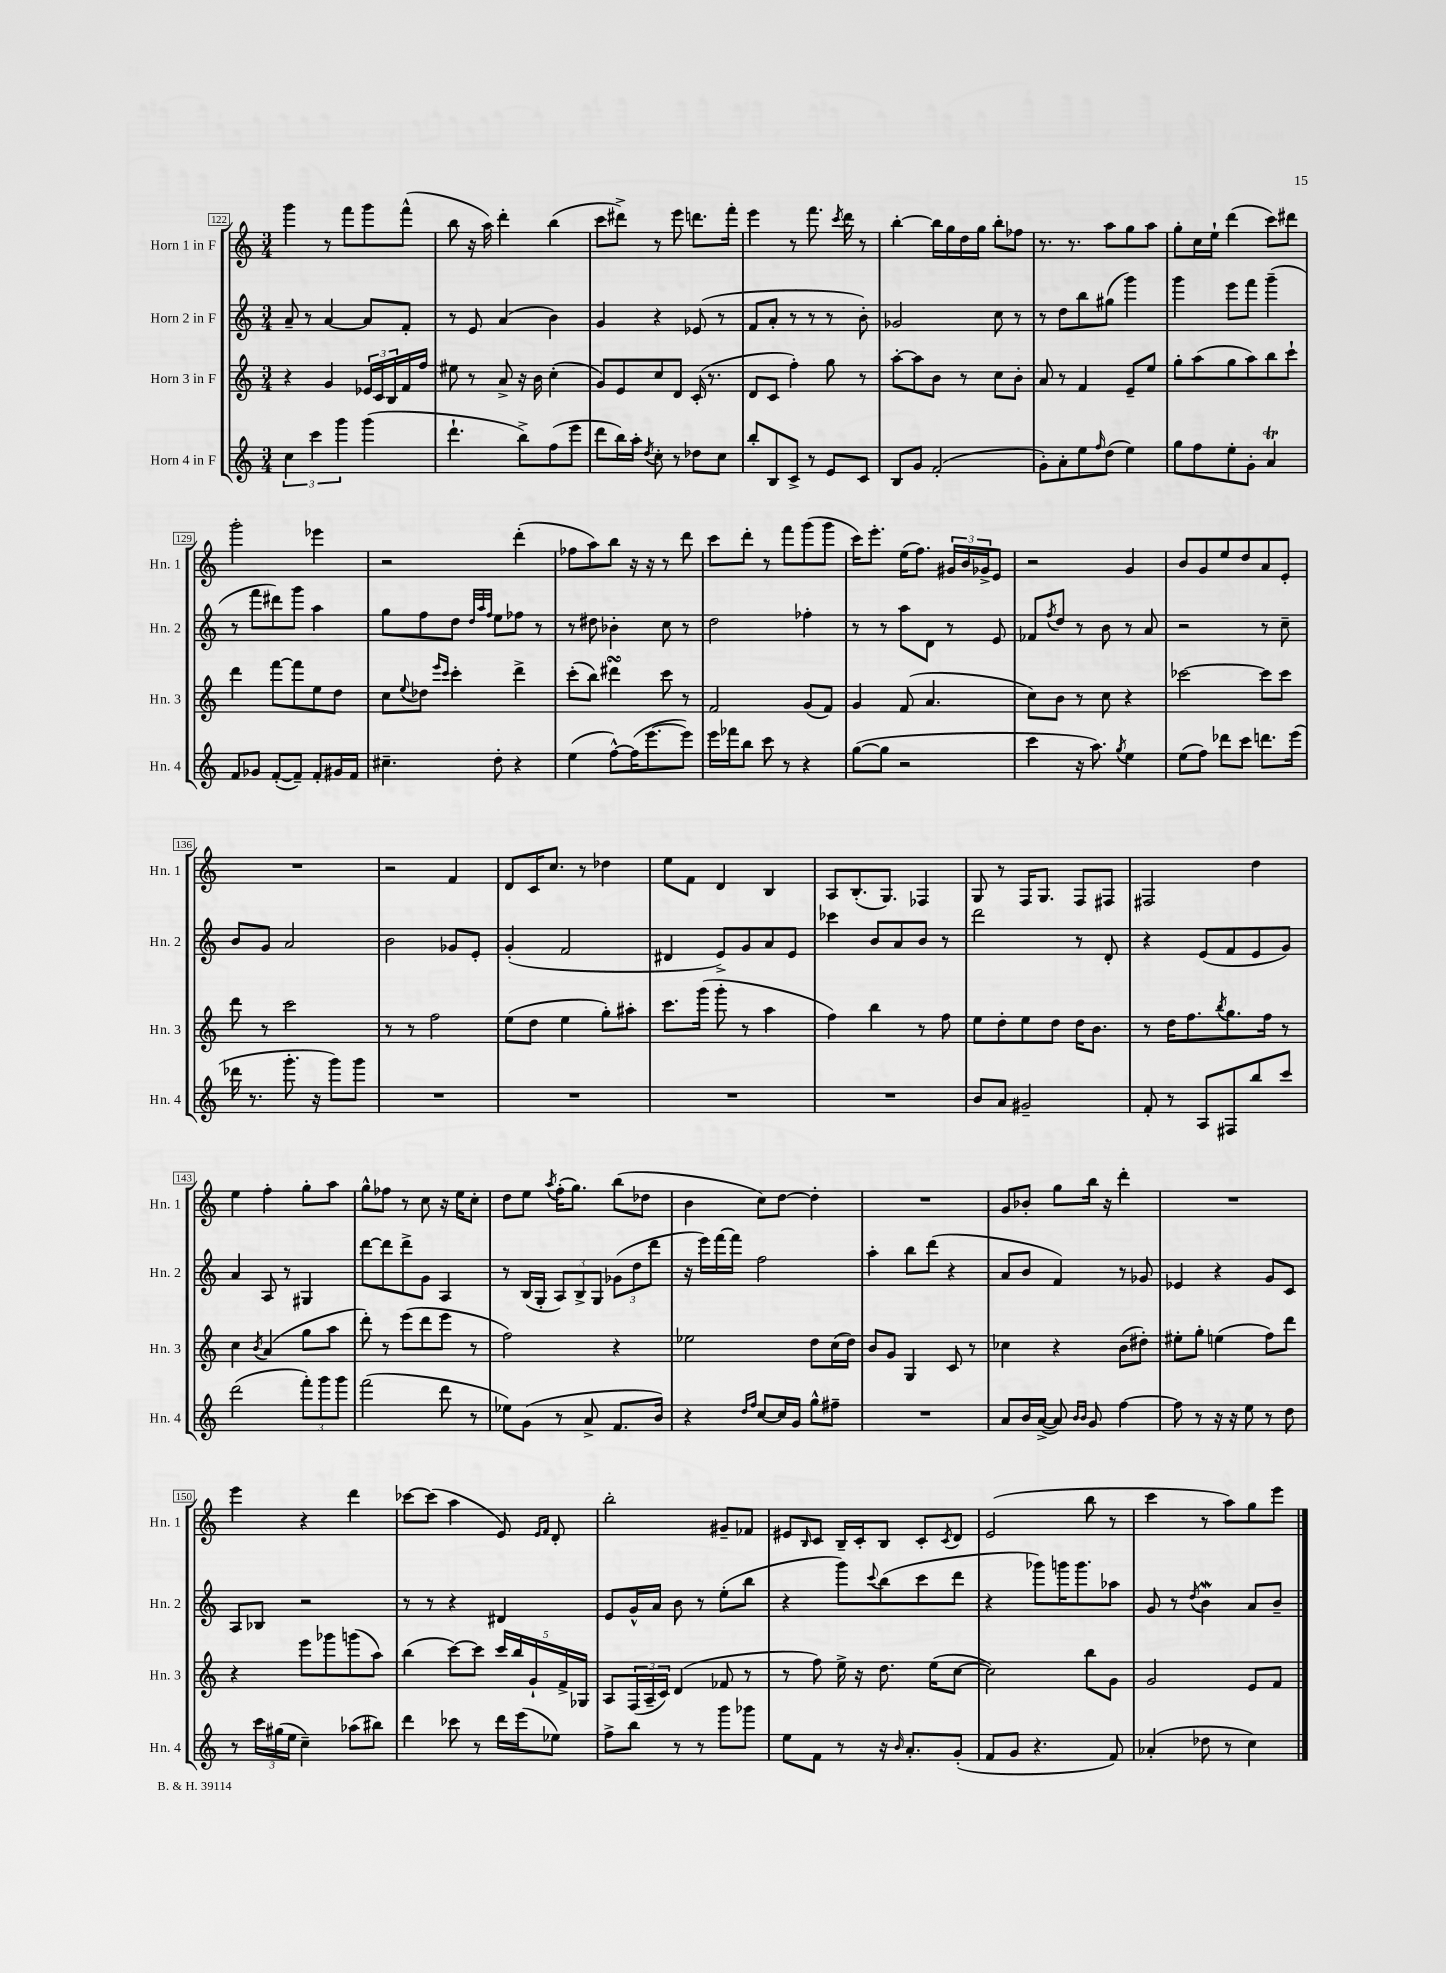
<<
\new StaffGroup <<
\new Staff = "s0" \with { instrumentName = "Horn 1 in F" shortInstrumentName = "Hn. 1" } {
    \clef treble \key c \major \numericTimeSignature \time 3/4
    g'''4 r8 f'''8 g'''8 f'''8-^( |
    b''8 r16 a''16) d'''4-. b''4( |
    c'''8 dis'''8->) r8 e'''8 d'''8. f'''16-. |
    e'''4 r8 f'''8. \acciaccatura { c'''8 } d'''16 r8 |
    b''4~-. b''16 g''16 d''16 g''16 b''8-. fes''8 |
    r8. r8. a''8 g''8 a''8 |
    g''8-. c''16 e''16-! d'''4( c'''8) dis'''8 |
    g'''2-. ees'''4 |
    r2 d'''4-.( |
    fes''8 a''8) b''8 r16 r16 r8 d'''8 |
    c'''8 d'''8-. r8 f'''8 g'''8( g'''8 |
    c'''16) e'''8.-. e''16( f''8.) \tuplet 3/2 { gis'16 b'16 ges'16-> } e'8 |
    r2 g'4 |
    b'8 g'8 e''8 d''8 a'8 e'8-. |
    R2. |
    r2 f'4 |
    d'8 c'16 c''8. r8 des''4 |
    e''8 f'8 d'4 b4 |
    a8 b8.-.( g8.) fes4 |
    g8 r8 f16 g8. f8 fis8 |
    fis2 d''4 |
    e''4 f''4-. g''8-. a''8 |
    g''8-^ fes''8 r8 c''8 r16 e''16 c''8-. |
    d''8 e''8 \acciaccatura { a''8 } f''16-.( g''8.) b''8( des''8 |
    b'4 c''8) d''8~ d''4-. |
    R2. |
    g'8 bes'8-. g''8 b''16 r16 d'''4-. |
    R2. |
    e'''4 r4 d'''4 |
    ces'''8~ ces'''8( a''4 e'8) \grace { e'16 f'16 } d'8-. |
    b''2-. gis'8-- fes'8 |
    eis'8 \grace { b16 } c'8 b16-- c'16-. b8 c'8-. \acciaccatura { c'8 } d'8 |
    e'2( b''8 r8 |
    c'''4 r8 a''8) g''8 e'''8 \bar "|." |
}
\new Staff = "s1" \with { instrumentName = "Horn 2 in F" shortInstrumentName = "Hn. 2" } {
    \clef treble \key c \major \numericTimeSignature \time 3/4
    a'8-- r8 a'4~ a'8 f'8-. |
    r8 e'8 a'4( b'4) |
    g'4 r4 ees'8( r8 |
    f'8 a'8-. r8 r8 r8 b'8-.) |
    ges'2 c''8 r8 |
    r8 d''8 b''8 gis''8( g'''4) |
    g'''4 e'''8 f'''8 g'''4--( |
    r8 f'''8 dis'''8) g'''8 a''4 |
    g''8 f''8 d''8 \grace { d''32 a''32 f''32 } e''8 fes''8 r8 |
    r8 dis''8 bes'4-. c''8 r8 |
    d''2 fes''4-. |
    r8 r8 a''8 d'8 r8 e'8 |
    fes'8 \acciaccatura { f''8 } d''8 r8 b'8 r8 a'8 |
    r2 r8 c''8-- |
    b'8 g'8 a'2 |
    b'2 ges'8 e'8-. |
    g'4-.( f'2 |
    dis'4 e'8->) g'8 a'8 e'8 |
    ces'''4 b'8 a'8 b'8 r8 |
    d'''2 r8 d'8-. |
    r4 e'8( f'8 e'8 g'8) |
    a'4 a8 r8 gis4 |
    d'''8~ d'''8 d'''8-> g'8 a4 |
    r8 b16( g16-. \tuplet 3/2 { a8) b8-> g8 } \tuplet 3/2 { ges'8( d''8 d'''8 } |
    r16 e'''16) f'''16~ f'''16 f''2 |
    a''4-. b''8 d'''8( r4 |
    a'8 b'8 f'4) r8 ges'8 |
    ees'4 r4 g'8 c'8 |
    a8 bes8 r2 |
    r8 r8 r4 dis'4 |
    e'8 g'16-^ a'16 b'8 r8 e''8-.( b''8 |
    r4 g'''8) \appoggiatura { c'''8 } b''8( c'''8 d'''8 |
    r4 ges'''8) g'''16 g'''8. aes''8 |
    g'8 r8 \acciaccatura { d''8 } b'4\mordent a'8 b'8-- \bar "|." |
}
\new Staff = "s2" \with { instrumentName = "Horn 3 in F" shortInstrumentName = "Hn. 3" } {
    \clef treble \key c \major \numericTimeSignature \time 3/4
    r4 g'4 \tuplet 3/2 { ees'16 c'16 b16 } f'16 f''16 |
    eis''8 r8 a'8-> r16 b'16 c''4-.( |
    g'8) e'8 c''8 d'8 c'16-.( r8. |
    d'8 c'8 f''4-.) g''8 r8 |
    a''8~-. a''8 b'8 r8 c''8 b'8-. |
    a'8 r8 f'4 e'8-- e''8 |
    g''8-. a''8( g''8 a''8) b''8 c'''8-! |
    d'''4 f'''8~ f'''8 e''8 d''8 |
    c''8 \appoggiatura { e''8 } des''8 \grace { e'''16 c'''16 } c'''4-. d'''4-> |
    c'''8-.( b''8) dis'''4\turn c'''8 r8 |
    f'2 g'8( f'8) |
    g'4 f'8( a'4. |
    c''8) b'8 r8 c''8 r4 |
    ces'''2~ ces'''8 ces'''8 |
    d'''8 r8 c'''2 |
    r8 r8 f''2 |
    e''8( d''8 e''4 g''8-.) ais''8-. |
    c'''8. g'''16( g'''8-. r8 a''4 |
    f''4) b''4 r8 f''8 |
    e''8 d''8-. e''8 d''8 d''16 b'8. |
    r8 d''16 f''8. \acciaccatura { b''8 } g''8. f''16 r8 |
    c''4 \acciaccatura { b'8 } a'4( g''8 a''8 |
    d'''8-.) r8 e'''8( d'''8 e'''8 r8 |
    f''2) r4 |
    ees''2 d''8 c''16( d''16) |
    b'8 g'8 g4 c'8 r8 |
    ces''4 r4 b'8( dis''8-.) |
    eis''8-. g''8-. e''4( f''8) d'''8 |
    r4 e'''8 ges'''8 g'''8( a''8) |
    b''4( c'''8~) c'''8 \tuplet 5/4 { c'''16 b''16 g'16-! f'16-> ges16 } |
    a8 \tuplet 3/2 { f16( a16-- c'16) } d'4( fes'8 r8 |
    r8 f''8) e''16-> r16 d''8. e''16( c''8~ |
    c''2) b''8 g'8 |
    g'2 e'8 f'8 \bar "|." |
}
\new Staff = "s3" \with { instrumentName = "Horn 4 in F" shortInstrumentName = "Hn. 4" } {
    \clef treble \key c \major \numericTimeSignature \time 3/4
    \tuplet 3/2 { c''4 c'''4 g'''4 } g'''4( |
    d'''4.-! b''8->) f''8( e'''8 |
    d'''8 b''16) a''16-. \acciaccatura { d''8 } c''8-. r8 des''8 c''8 |
    b''8-. b8 c'8-> r8 e'8 c'8 |
    b8 g'8 f'2-.( |
    g'8-.) a'8-. e''8 \grace { f''16 } d''8( e''4) |
    g''8 f''8 e''8-. g'8-. a'4\trill |
    f'8 ges'8 f'8~-.( f'8--) f'8-. gis'16 f'16 |
    cis''4.-- d''8-. r4 |
    e''4( f''8~-^) f''16( e'''8.~ e'''8) |
    e'''16 fes'''16 b''8 c'''8 r8 r4 |
    g''8~( g''8 r2 |
    c'''4 r16 a''8.) \acciaccatura { g''8 } e''4 |
    e''8( f''8) des'''8 c'''8 d'''8. e'''16( |
    des'''16 r8. g'''8.-. r16 g'''8) g'''8 |
    R2. |
    R2. |
    R2. |
    R2. |
    b'8 a'8 gis'2-- |
    f'8-. r8 a8 fis8 b''8 c'''8 |
    d'''2( \tuplet 3/2 { f'''8-.) g'''8 g'''8 } |
    f'''2( d'''8 r8 |
    ees''8) g'8( r8 a'8-> f'8. b'16) |
    r4 \grace { d''16 f''16 } c''8~ c''16 g'16 g''8-^ fis''8-- |
    R2. |
    a'8 b'16 a'16~->( a'8) \grace { b'16 b'16 } g'8 f''4~ |
    f''8 r8 r16 r16 e''8 r8 d''8 |
    r8 \tuplet 3/2 { c'''16 gis''16( e''16 } c''4--) aes''8( bis''8) |
    d'''4 ces'''8 r8 d'''16 e'''16( ees''8) |
    f''8-> b''8 r8 r8 g'''8 ges'''8 |
    e''8 f'8 r8 r16 \grace { b'16 } a'8.-. g'8-.( |
    f'8 g'8 r4. f'8) |
    aes'4-.( des''8 r8 c''4) \bar "|." |
}
>>
>>
\layout { \context { \Score currentBarNumber = #122 \override BarNumber.stencil = #(make-stencil-boxer 0.1 0.3 ly:text-interface::print) } }
